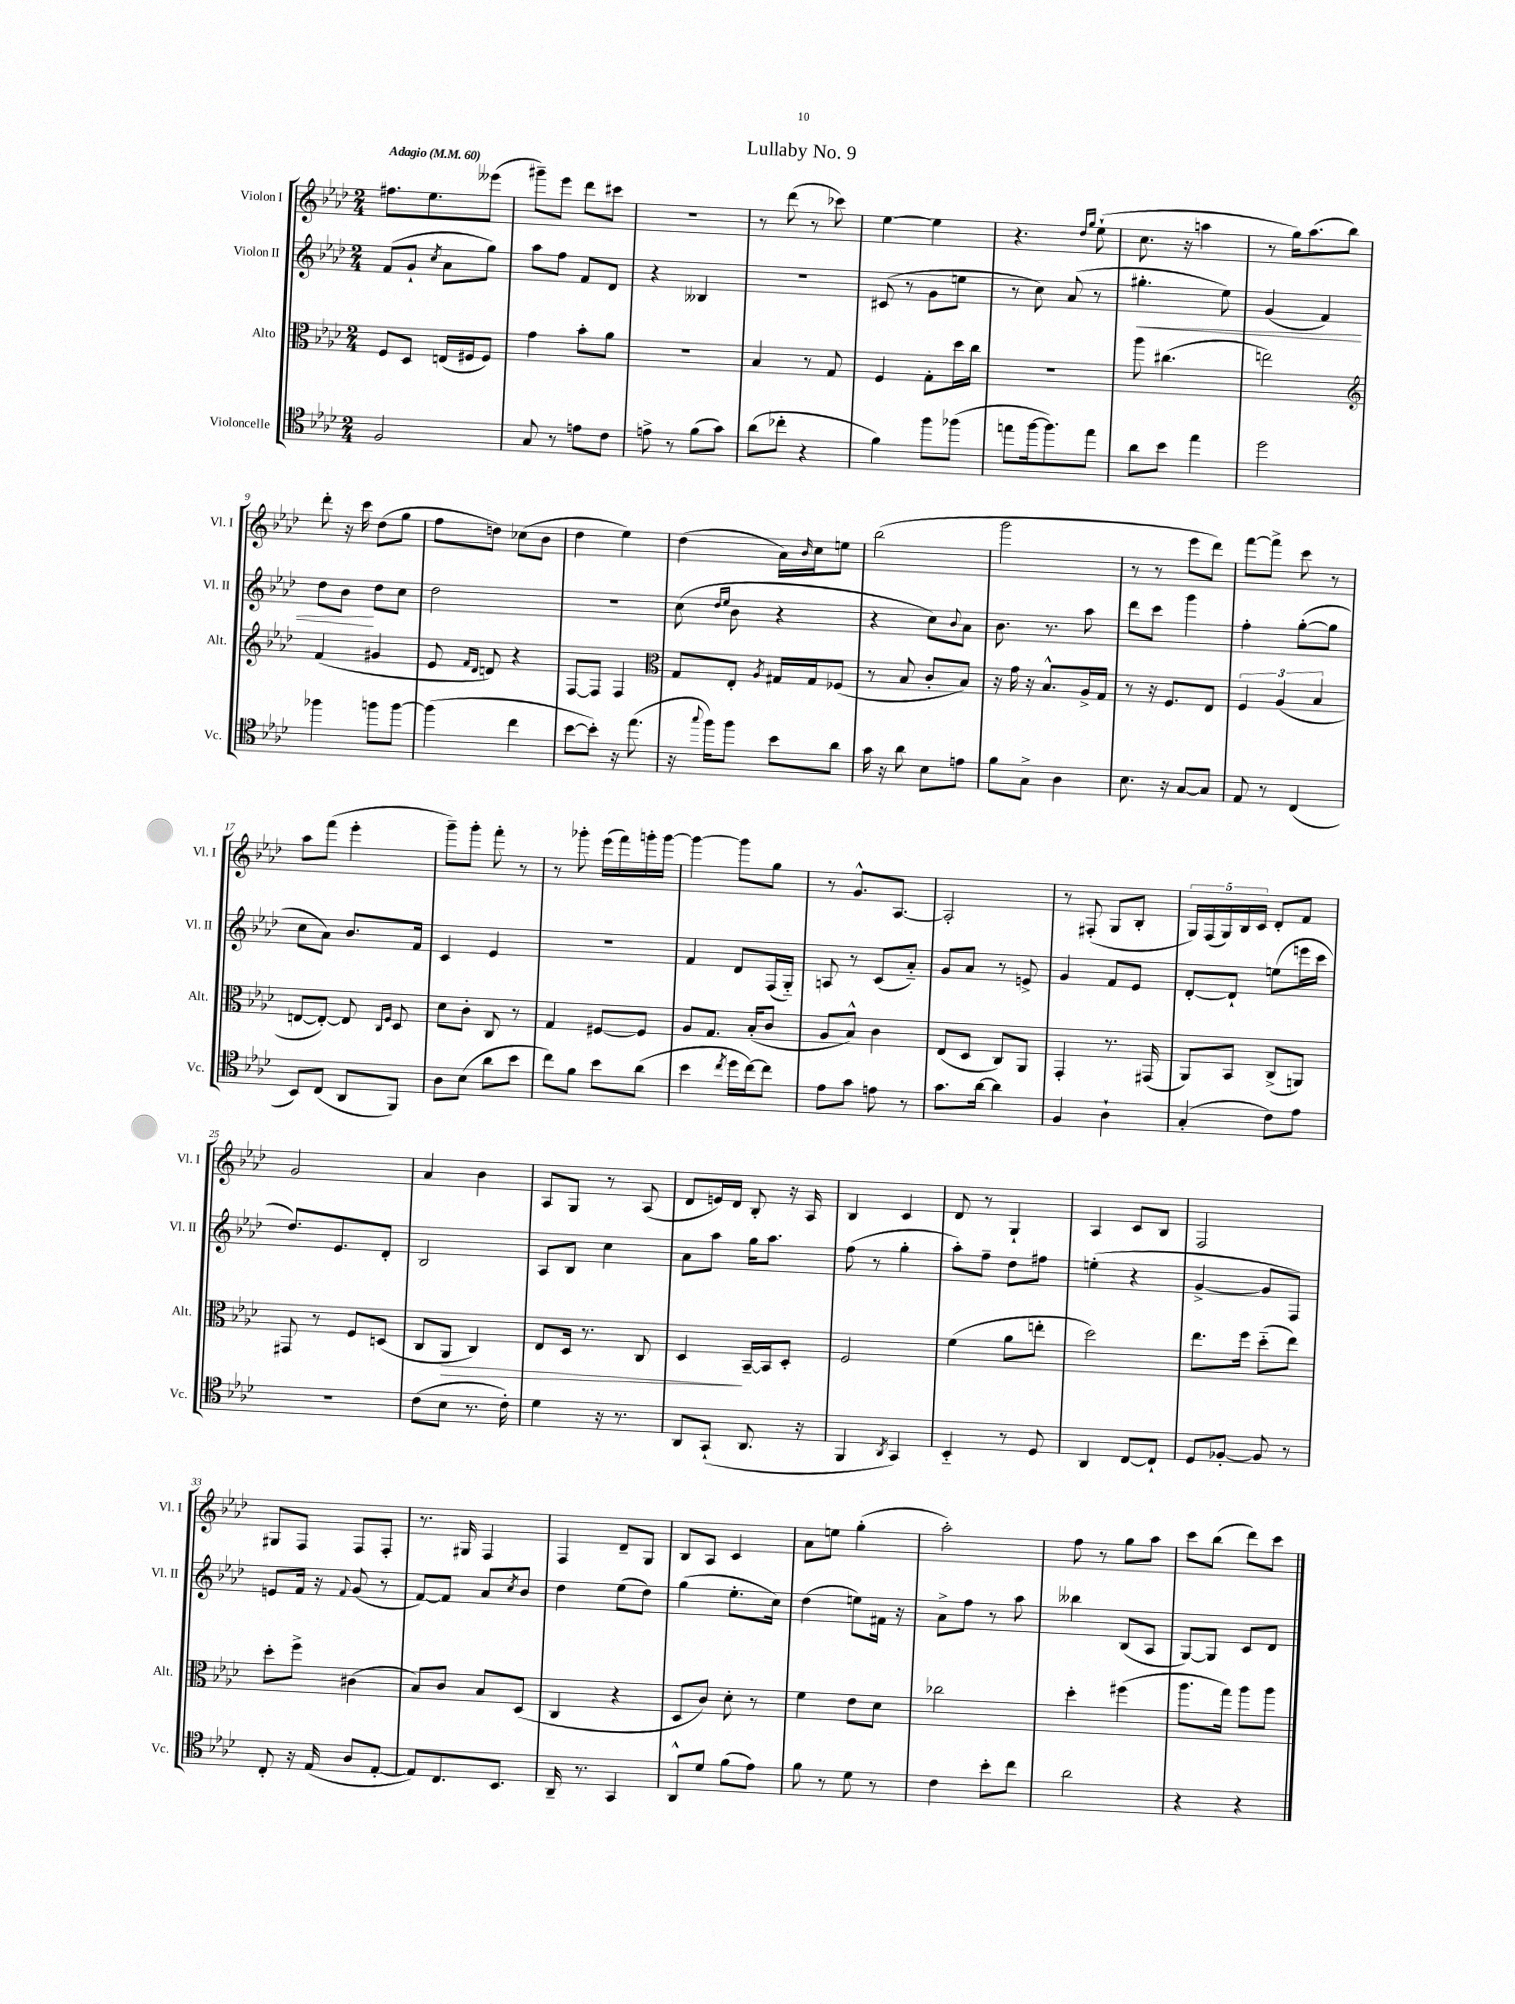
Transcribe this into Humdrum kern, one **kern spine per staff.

**kern	**kern	**dynam	**kern	**dynam	**kern
*part4	*part3	*part3	*part2	*part2	*part1
*staff4	*staff3	*staff3	*staff2	*staff2	*staff1
*I"Violoncelle	*I"Alto	*	*I"Violon II	*	*I"Violon I
*I'Vc.	*I'Alt.	*	*I'Vl. II	*	*I'Vl. I
*clefC4	*clefC3	*	*clefG2	*	*clefG2
*k[b-e-a-d-]	*k[b-e-a-d-]	*	*k[b-e-a-d-]	*	*k[b-e-a-d-]
*M2/4	*M2/4	*	*M2/4	*	*M2/4
*MM60	*MM60	*	*MM60	*	*MM60
=1	=1	=1	=1	=1	=1
!	!	!	!	!	!LO:TX:a:B:t=Adagio
2F/	8F/L	.	(8f/L	.	8.ff#X\L
.	8D-/J	.	8g`/J	.	.
.	.	.	.	.	8.ee-\
.	.	.	8qcc/	.	.
.	(16En/LL	.	8a-\L	.	.
.	16F#X/J	.	.	.	.
.	8F#/J)	.	8gg\J)	.	(8eee--X\J
=2	=2	=2	=2	=2	=2
8G/	4g\	.	8aa-\L	.	8ggg#X~\L)
8r	.	.	8ff\J	.	8eee-\J
8en\L	8b-'\L	.	8f/L	.	8ddd-\L
8c\J	8a-\J	.	8d-/J	.	8ccc#X\J
=3	=3	=3	=3	=3	=3
8en^\	2r	.	4r	.	2r
8r	.	.	.	.	.
(8f\L	.	.	4B--X/	.	.
8g\J)	.	.	.	.	.
=4	=4	=4	=4	=4	=4
(8a-\L	4B-/	.	2r	.	8r
8cc-X'\J	.	.	.	.	(8ddd-\
4r	8r	.	.	.	8r
.	8G/	.	.	.	8ccc-X\)
=5	=5	=5	=5	=5	=5
4f\)	4F/	.	(8c#X/	.	[4ee-\
.	.	.	8r	.	.
8ff\L	8G'\L	.	8g\L	.	4ee-\]
(8ff-X\J	16dd-\L	.	8een\J	.	.
.	16cc\JJ	.	.	.	.
=6	=6	=6	=6	=6	=6
8een\L	2r	.	8r	.	4.r
[16ff\k	.	.	8cc\)	.	.
8.ff\])	.	.	.	.	.
.	.	.	(8a-/	.	.
.	.	.	.	.	16qqdd-/LL
.	.	.	.	.	16qqgg/JJ
8ee\J	.	.	8r	.	(8ee-`\
=7	=7	=7	=7	=7	=7
!	!	!	!	!LO:HP:b	!
8a-\L	8aa-\	.	4.gg#X'\	<	8.cc\
8b-\J	(4.cc#X\	.	.	.	.
.	.	.	.	.	16r
4ee-\	.	.	.	.	4aan\
.	.	.	8ee-\)	.	.
=8	=8	=8	=8	=8	=8
2dd-\	2een\)	.	(4g/	.	8r
.	.	.	.	.	16gg\KL)
.	.	.	.	.	(8.aa-\
.	.	.	4f/)	.	.
.	.	.	.	.	8bb-\J)
!!LO:LB:g=z
=9	=9	=9	=9	=9	=9
*	*clefG2	*	*	*	*
4ff-X\	(4f/	.	8dd-\L	.	8ddd-'\
.	.	.	8b-\J	.	16r
.	.	.	.	.	16ccc\
8ffn\L	4g#X/	.	8dd-\L	[	(8dd-\L
[8ff\J	.	.	8cc\J	.	8gg\J
=10	=10	=10	=10	=10	=10
(4ff\]	8e-/	.	2dd-\	.	8ff\L
.	16qqf/LL	.	.	.	.
.	16qqd-/JJ	.	.	.	.
.	8dn/)	.	.	.	8ddn\J)
4cc\	4r	.	.	.	(8cc-X\L
.	.	.	.	.	8b-\J
=11	=11	=11	=11	=11	=11
[8b-\L	[8F/L	.	2r	.	4dd-\
8b-'\J])	8F/J]	.	.	.	.
16r	4F/	.	.	.	4ee-\)
(8.ee-\	.	.	.	.	.
=12	=12	=12	=12	=12	=12
*	*clefC3	*	*	*	*
16r	8G/L	.	(8cc\	.	(4dd-\
8qqgg/	.	.	.	.	.
16ff\KL)	.	.	.	.	.
.	.	.	16qqdd-/LL	.	.
.	.	.	16qqee-/JJ	.	.
8ff\J	8E-'/J	.	8b-\	.	.
.	8qA-/	.	.	.	.
8b-\L	16G#X/LL	.	4r	.	16a-\LL)
.	.	.	.	.	16qqb-/
.	16G#/J	.	.	.	16cc\J
8a-\J	(8F-X/J	.	.	.	8een\J
=13	=13	=13	=13	=13	=13
16g\	8r	.	4r	.	(2bb-\
16r	.	.	.	.	.
8a-\	8B-/	.	.	.	.
8B-\L	8c'/L	.	8cc\L)	.	.
.	.	.	8qqb-/	.	.
8en\J	8B-/J)	.	8a-\J	.	.
=14	=14	=14	=14	=14	=14
8f\L	16r	.	8.b-\	.	2ggg\
.	16g\	.	.	.	.
8G^\J	16r	.	.	.	.
.	8.B-^^/L	.	8.r	.	.
4A-\	.	.	.	.	.
.	16A-^/L	.	8aa-\	.	.
.	16G/JJ	.	.	.	.
=15	=15	=15	=15	=15	=15
8.B-\	8r	.	8ddd-\L	.	8r
.	16r	.	8ccc\J	.	8r
16r	8.F/L	.	.	.	.
[8G/L	.	.	4ggg\	.	8eee-\L
8G/J]	8E-/J	.	.	.	8ddd-\J)
=16	=16	=16	=16	=16	=16
8E-/	6F/	.	4ff'\	.	[8fff\L
8r	.	.	.	.	8fff^\J]
.	(6A-/	.	.	.	.
(4C/	.	.	([8gg'\L	.	8ccc\
.	6B-/	.	.	.	.
.	.	.	8gg\J]	.	8r
!!LO:LB:g=z
=17	=17	=17	=17	=17	=17
8BB-/L)	[8En/L	.	8cc\L	.	8aa-\L
(8C/J	8E'/J_)	.	8a-\J)	.	(8fff\J
8AA-/L	8E/]	.	8.b-/L	.	4eee-'\
.	16qqC/LL	.	.	.	.
.	16qqF/JJ	.	.	.	.
8FF/J)	8D-/	.	.	.	.
.	.	.	16f/Jk	.	.
=18	=18	=18	=18	=18	=18
8A-\L	8d-\L	.	4c/	.	8ggg~\L)
(8B-\J	8c'\J	.	.	.	8ggg'\J
8a-\L	8C/	.	4e-/	.	8fff'\
8b-\J	8r	.	.	.	8r
=19	=19	=19	=19	=19	=19
8cc\L)	4G/	.	2r	.	8r
8f\J	.	.	.	.	8ggg-X'\
8b-\L	[8F#X/L	.	.	.	(16eee-\LL
.	.	.	.	.	16fff\)
(8a-\J	8F#/J]	.	.	.	16gggn'\
.	.	.	.	.	[16ggg\JJ
=20	=20	=20	=20	=20	=20
4b-\	8A-/L	.	4f/	.	4ggg\_
.	8.G/J	.	.	.	.
8qcc/	.	.	.	.	.
16dd-\LL	.	.	8d-/L	.	8ggg\L]
[16cc\J)	(16B-'/KL	.	.	.	.
8cc\J]	8c/J	.	(16F/L	.	8gg\J
.	.	.	16G/JJ)	.	.
=21	=21	=21	=21	=21	=21
8e-\L	8A-/L	.	8An/	.	8r
8g\J	8B-^^/J)	.	8r	.	8.g^^/L
8en\	4c\	.	(8c/L	.	.
.	.	.	.	.	[8.A-/J
8r	.	.	8a-/J)	.	.
=22	=22	=22	=22	=22	=22
8.g\L	(8E-/L	.	8g/L	.	2A-'/]
.	8D-/J	.	8a-/J	.	.
[16a-\Jk	.	.	.	.	.
4a-\]	8C/L)	.	8r	.	.
.	8AA-/J	.	8en^/	.	.
=23	=23	=23	=23	=23	=23
4F/	4GG'/	.	4g/	.	8r
.	.	.	.	.	(8F#X'/
4A-`\	8.r	.	8f/L	.	8G/L
.	.	.	8e-/J	.	8B-'/J
.	(16GG#X/	.	.	.	.
=24	=24	=24	=24	=24	=24
(4G'/	8AA-/L)	.	[8d-'/L	.	20G/LL)
.	.	.	.	.	(20F/
.	.	.	.	.	20G/)
.	8BB-/J	.	8d-`/J]	.	.
.	.	.	.	.	20B-/
.	.	.	.	.	20c/JJ
8c\L)	(8C^/L	.	(8een\L	.	8d-'/L
8e-\J	8AAn/J)	.	16eeen\L	.	8f/J
.	.	.	16ccc\JJ	.	.
!!LO:LB:g=z
=25	=25	=25	=25	=25	=25
2r	8GG#X/	.	8.dd-/L)	.	2g/
.	8r	.	.	.	.
.	.	.	8.e-/	.	.
.	8F/L	.	.	.	.
.	(8Dn/J	.	8d-'/J	.	.
=26	=26	=26	=26	=26	=26
(8c\L	8C/L	.	2B-/	.	4a-/
!	!	!LO:HP:b	!	!	!
8B-\J	8AA-/J	>	.	.	.
8.r	4C/)	.	.	.	4b-\
16c'\)	.	.	.	.	.
=27	=27	=27	=27	=27	=27
4d-\	8E-/L	.	8A-/L	.	8A-/L
.	16D-/Jk	.	8B-/J	.	8G/J
.	8.r	.	.	.	.
16r	.	.	4cc\	.	8r
8.r	.	.	.	.	.
.	8C/	.	.	.	(8A-/
=28	=28	=28	=28	=28	=28
8AA-/L	4D-/	.	8a-\L	.	8d-/L
(8GG`/J	.	.	8aa-\J	.	16en/L)
.	.	.	.	.	16d-/JJ
8.AA-/	[16BB-~/LL	]	16gg\KL	.	8B-'/
.	16BB-/J]	.	8.aa-\J	.	.
.	8D-'/J	.	.	.	16r
16r	.	.	.	.	16A-/
=29	=29	=29	=29	=29	=29
4FF/	2F/	.	(8ff\	.	4B-/
.	.	.	8r	.	.
8qAA-/	.	.	.	.	.
4GG/)	.	.	4gg'\	.	4c/
=30	=30	=30	=30	=30	=30
4BB-/	(4f\	.	8aa-'\L)	.	8d-/
.	.	.	8ff~\J	.	8r
8r	8a-\L	.	8dd-\L	.	4G`/
8D-/	8een'\J	.	8ff#X\J	.	.
=31	=31	=31	=31	=31	=31
4AA-/	2dd-\)	.	(4een'\	.	4A-/
[8C/L	.	.	4r	.	8c/L
8C`/J]	.	.	.	.	8B-/J
=32	=32	=32	=32	=32	=32
8D-/L	8.ee-\L	.	[4g^/	.	2F/
[8F-X'/J	.	.	.	.	.
.	16ff\Jk	.	.	.	.
8F-/]	(8dd-\L	.	8g/L]	.	.
8r	8ee-\J)	.	8F/J)	.	.
!!LO:LB:g=z
=33	=33	=33	=33	=33	=33
8C'/	8dd-'\L	.	8en/L	.	8G#X/L
16r	8ff^\J	.	16f/Jk	.	8F/J
(16E-/	.	.	16r	.	.
.	.	.	8qqf/	.	.
8A-/L	(4c#X\	.	(8g/	.	8F/L
[8E-'/J	.	.	8r	.	8F'/J
=34	=34	=34	=34	=34	=34
8E-/L])	8B-/L)	.	[8f/L)	.	8.r
8.C/	8c/J	.	8f/J]	.	.
.	.	.	.	.	16G#X/
.	8B-/L	.	8a-/L	.	4F/
8.BB-/J	.	.	.	.	.
.	.	.	8qcc/	.	.
.	(8D-/J	.	8b-/J	.	.
=35	=35	=35	=35	=35	=35
16AA-~/	4C/	.	4dd-\	.	4F/
8.r	.	.	.	.	.
4GG/	4r	.	(8ee-\L	.	8d-~/L
.	.	.	8dd-\J)	.	8G/J
=36	=36	=36	=36	=36	=36
8AA-^^/L	8D-/L	.	(4gg\	.	8B-/L
8d-/J	8c/J)	.	.	.	8A-/J
(8f\L	8d-'\	.	8.ee-'\L	.	4c/
8e-\J)	8r	.	.	.	.
.	.	.	16cc\Jk)	.	.
=37	=37	=37	=37	=37	=37
8f\	4f\	.	(4dd-\	.	8a-\L
8r	.	.	.	.	8een\J
8d-\	8e-\L	.	8een\L)	.	(4gg'\
8r	8d-\J	.	16f#X\Jk	.	.
.	.	.	16r	.	.
=38	=38	=38	=38	=38	=38
4c\	2cc-X\	.	8a-^\L	.	2aa-'\)
.	.	.	8ff\J	.	.
8b-'\L	.	.	8r	.	.
8cc\J	.	.	8aa-\	.	.
=39	=39	=39	=39	=39	=39
2a-\	4dd-'\	.	4bb--X\	.	8ff\
.	.	.	.	.	8r
.	(4ff#X\	.	(8B-/L	.	8gg\L
.	.	.	8A-/J	.	8aa-\J
=40	=40	=40	=40	=40	=40
4r	8.aa-\L	.	[8G/L)	.	8ccc\L
.	.	.	8G/J]	.	(8bb-\J
.	16gg\Jk)	.	.	.	.
4r	8aa-\L	.	8c/L	.	8ddd-\L)
.	8aa-\J	.	8d-/J	.	8ccc\J
==	==	==	==	==	==
*-	*-	*-	*-	*-	*-
